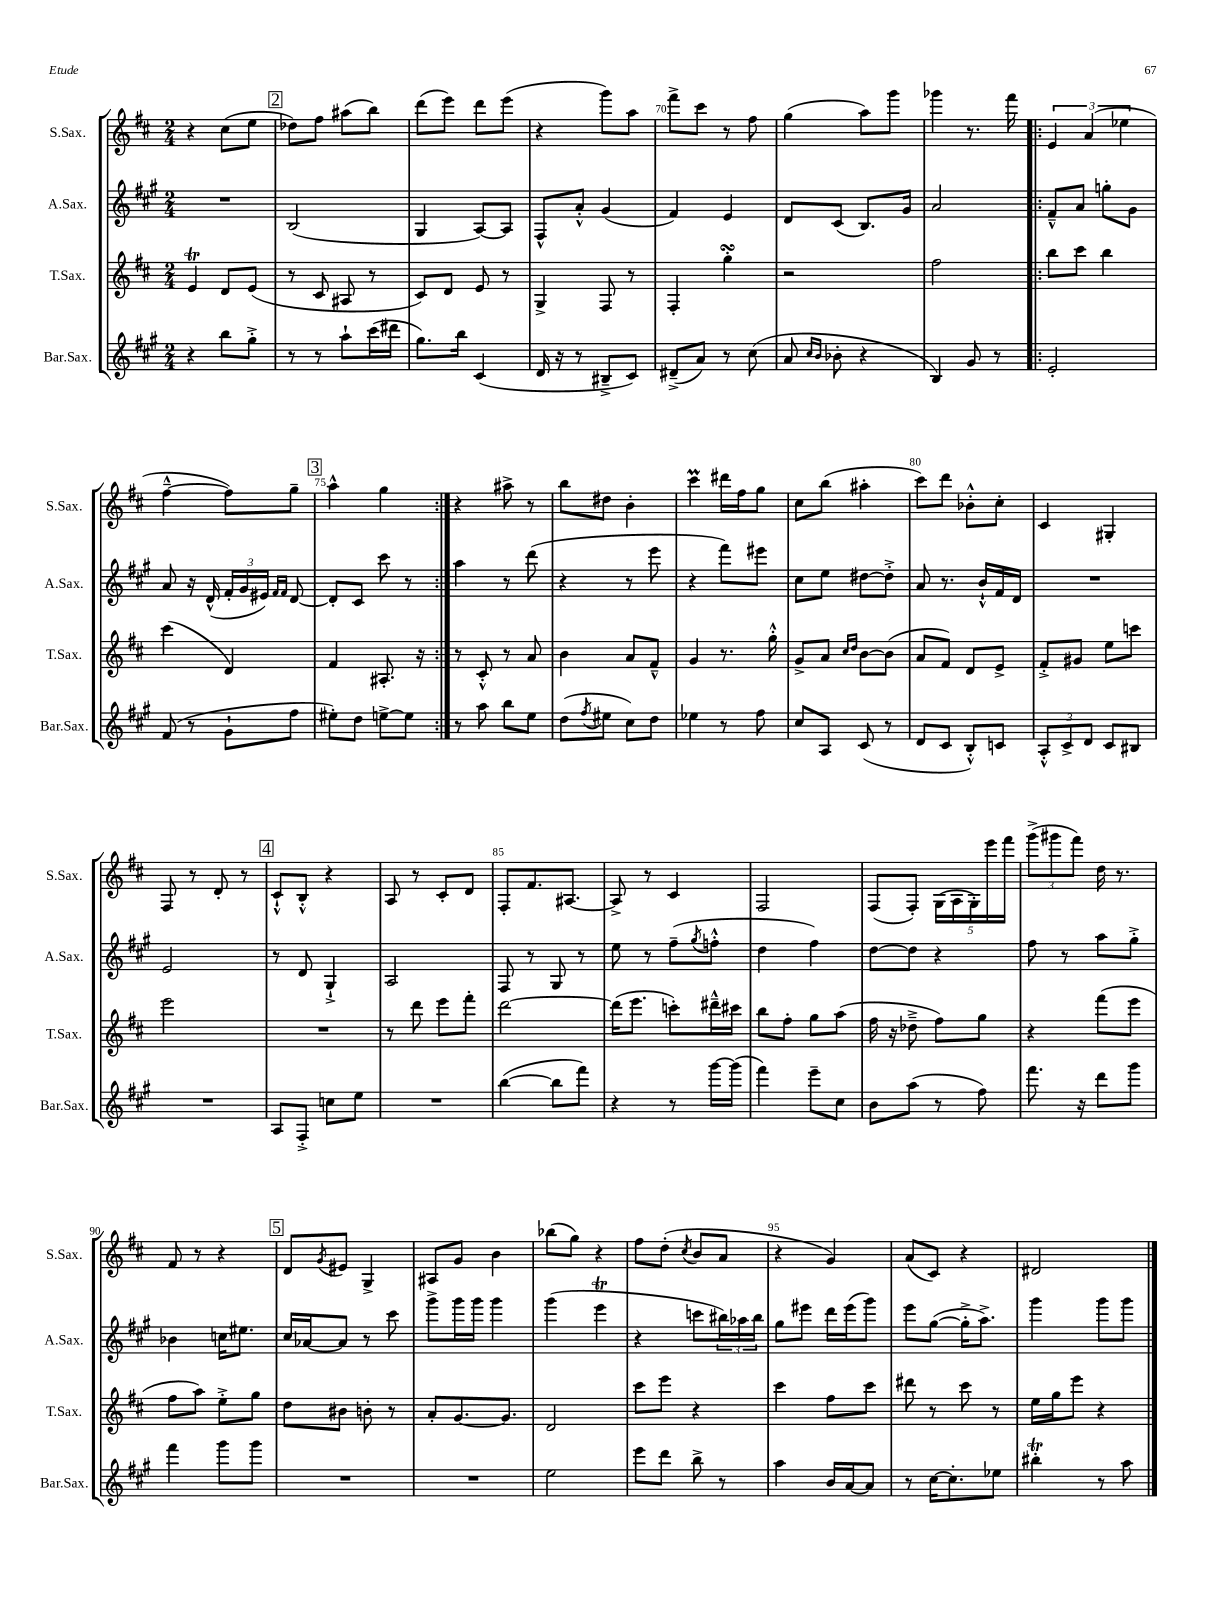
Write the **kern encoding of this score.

**kern	**kern	**kern	**kern
*staff4	*staff3	*staff2	*staff1
*clefG2	*clefG2	*clefG2	*clefG2
*k[f#c#g#]	*k[f#c#]	*k[f#c#g#]	*k[f#c#]
*M2/4	*M2/4	*M2/4	*M2/4
4r	4e/	2r	4r
8bb\L	8d/L	.	(8cc#\L
8gg#'^\J	(8e/J	.	8ee\J
=	=	=	=
8r	8r	(2B/	8dd-\L)
8r	8c#/	.	8ff#\J
8aa`\L	8A#/	.	(8aa#\L
(16ccc#\L	8r	.	8bb\J)
16ddd#\JJ	.	.	.
=	=	=	=
8.gg#\L)	8c#/L)	4G#/	(8ddd\L
.	8d/J	.	8eee\J)
16bb\Jk	.	.	.
(4c#/	8e/	[8A/L)	8ddd\L
.	8r	8A/]J	(8eee\J
=	=	=	=
16d/	4G^/	8F#^^/L	4r
16r	.	.	.
8r	.	8a'^^/J	.
8B#~^/L	8F#/	(4g#/	8ggg\L)
8c#/J)	8r	.	8aa\J
=	=	=	=
(8d#~^/L	4F#'/	4f#/)	8fff#^\L
8a/J)	.	.	8ccc#\J
8r	4gg'\	4e/	8r
(8cc#\	.	.	8ff#\
=	=	=	=
8a/	2r	8d/L	(4gg\
16qqcc#/LL	.	.	.
16qqb/JJ	.	.	.
8b-'\	.	(8c#/J	.
4r	.	8.B/L)	8aa\L)
.	.	.	8ggg\J
.	.	16g#/Jk	.
=	=	=	=
4B/)	2ff#\	2a/	4ggg-\
8g#/	.	.	8.r
8r	.	.	.
.	.	.	16fff#\
=!|:	=!|:	=!|:	=!|:
2e'/	8bb\L	8f#~^^/L	6e/
.	8ccc#\J	8a/J	.
.	.	.	(6a/
.	4bb\	8gg'\L	.
.	.	.	6ee-\
.	.	8g#\J	.
=	=	=	=
(8f#/	(4ccc#\	8a/	[4ff#~^^\
8r	.	16r	.
.	.	(16d^^/	.
8g#`\L	4d/)	24f#'/LL	8ff#\]L)
.	.	24g#/	.
.	.	24e#/JJ)	.
.	.	16qqf#/LL	.
.	.	16qqf#/JJ	.
8ff#\J	.	[8d/	8gg~\J
=	=	=	=
8ee#'\L)	4f#/	8d'/]L	4aa^^\
8dd\J	.	8c#/J	.
[8ee^\L	8.A#'/	8ccc#\	4gg\
8ee\]J	.	8r	.
.	16r	.	.
=:|!	=:|!	=:|!	=:|!
8r	8r	4aa\	4r
8aa\	8c#'^^/	.	.
8bb\L	8r	8r	8aa#^\
8ee\J	8a/	(8ddd\	8r
=	=	=	=
(8dd\L	4b\	4r	8bb\L
8qff#/	.	.	.
8ee#\J	.	.	8dd#\J
8cc#\L)	8a/L	8r	4b'\
8dd\J	8f#~^^/J	8eee\	.
=	=	=	=
4ee-\	4g/	4r	4ccc#\
8r	8.r	8fff#\L)	16ddd#\LL
.	.	.	16ff#\J
8ff#\	.	8eee#\J	8gg\J
.	16gg'^^\	.	.
=	=	=	=
8cc#/L	8g^/L	8cc#\L	8cc#\L
8A/J	8a/J	8ee\J	(8bb\J
.	16qqcc#/LL	.	.
.	16qqdd/JJ	.	.
(8c#/	[8b\L	[8dd#\L	4aa#'\
8r	(8b\]J	8dd#'^\]J	.
=	=	=	=
8d/L	8a/L	8a/	8ccc#\L)
8c#/J	8f#/J)	8.r	8ddd\J
8B'^^/L)	8d/L	.	8b-'^^\L
.	.	16b`^^/LL	.
8c/J	8e^/J	16f#/	8cc#'\J
.	.	16d/JJ	.
=	=	=	=
12A'^^/L	8f#'^/L	2r	4c#/
12c#^/	.	.	.
.	8g#/J	.	.
12d/J	.	.	.
8c#/L	8ee\L	.	4G#'/
8B#/J	8ccc\J	.	.
=	=	=	=
2r	2eee\	2e/	8F#/
.	.	.	8r
.	.	.	8d'/
.	.	.	8r
=	=	=	=
8A/L	2r	8r	8c#`^^/L
8F#'^/J	.	8d/	8B'^^/J
8cc\L	.	4G#`^/	4r
8ee\J	.	.	.
=	=	=	=
2r	8r	2A/	8A/
.	8ddd\	.	8r
.	8eee\L	.	8c#'/L
.	8fff#'\J	.	8d/J
=	=	=	=
([4bb\	[2ddd\	8F#/	8F#'/L
.	.	8r	8.f#/
8bb\]L	.	8G#/	.
.	.	.	[8.A#/J
8fff#\J)	.	8r	.
=	=	=	=
4r	(16ddd\]LK	8ee\	8A#^/]
.	8.eee\J	.	.
.	.	8r	8r
8r	8ccc'\L)	(8ff#~\L	4c#/
.	.	8qgg#/	.
[16ggg#\LL	16ddd#~^^\L	8ff'^^\J	.
(16ggg#\]JJ	16ccc#\JJ	.	.
=	=	=	=
4fff#\)	8bb\L	4dd\	2F#/
.	8ff#'\J	.	.
8eee~\L	8gg\L	4ff#\)	.
8cc#\J	(8aa\J	.	.
=	=	=	=
8b\L	16ff#\	[8dd\L	(8F#/L
.	16r	.	.
(8aa\J	8dd-~^\	8dd\]J	8F#'/J)
8r	8ff#\L)	4r	(20G\LL
.	.	.	20A\
.	.	.	20G'\)
8ff#\)	8gg\J	.	.
.	.	.	20eee\
.	.	.	20fff#\JJ
=	=	=	=
8.fff#\	4r	8ff#\	(12ggg^\L
.	.	.	12ggg#\
.	.	8r	.
.	.	.	12fff#\J)
16r	.	.	.
8ddd\L	(8fff#\L	8aa\L	16dd\
.	.	.	8.r
8ggg#\J	8eee\J	8gg#'^\J	.
=	=	=	=
4fff#\	8ff#\L	4b-\	8f#/
.	8aa\J)	.	8r
8ggg#\L	8ee'^\L	16cc\LK	4r
.	.	8.ee#\J	.
8ggg#\J	8gg\J	.	.
=	=	=	=
2r	8dd\L	16cc#/LL	8d/L
.	.	[16a-/J	.
.	.	.	8qg/
.	8b#\J	8a-/]J	8e#/J
.	8b'\	8r	4G^/
.	8r	8ccc#\	.
=	=	=	=
2r	8a'/L	8ggg#^\L	8A#/L
.	[8.g/	16ggg#\L	8g/J
.	.	16ggg#\JJ	.
.	.	4ggg#\	4b\
.	8.g/]J	.	.
=	=	=	=
2ee\	2d/	(4ggg#\	(8bb-\L
.	.	.	8gg\J)
.	.	4eee\	4r
=	=	=	=
8eee\L	8ccc#\L	4r	8ff#\L
8ddd\J	8eee\J	.	(8dd'\J
.	.	.	8qcc#/
8bb^\	4r	8ccc\L	8b/L
8r	.	24bb#\L)	8a/J
.	.	24aa-\	.
.	.	24bb#\JJ	.
=	=	=	=
4aa\	4ccc#\	8gg#\L	4r
.	.	8eee#\J	.
16b/LL	8ff#\L	16ddd\LL	4g/)
[16a/J	.	(16eee#\J	.
8a/]J	8ccc#\J	8ggg#\J)	.
=	=	=	=
8r	8ddd#\	8eee\L	(8a/L
[16cc#\LK	8r	([8gg#\J	8c#/J)
8.cc#'\]	.	.	.
.	8ccc#\	16gg#'^\]LK	4r
.	.	8.aa^\J)	.
8ee-\J	8r	.	.
=	=	=	=
4bb#'\	16ee\LL	4ggg#\	2d#/
.	16gg\J	.	.
.	8eee\J	.	.
8r	4r	8ggg#\L	.
8aa\	.	8ggg#\J	.
==	==	==	==
*-	*-	*-	*-
